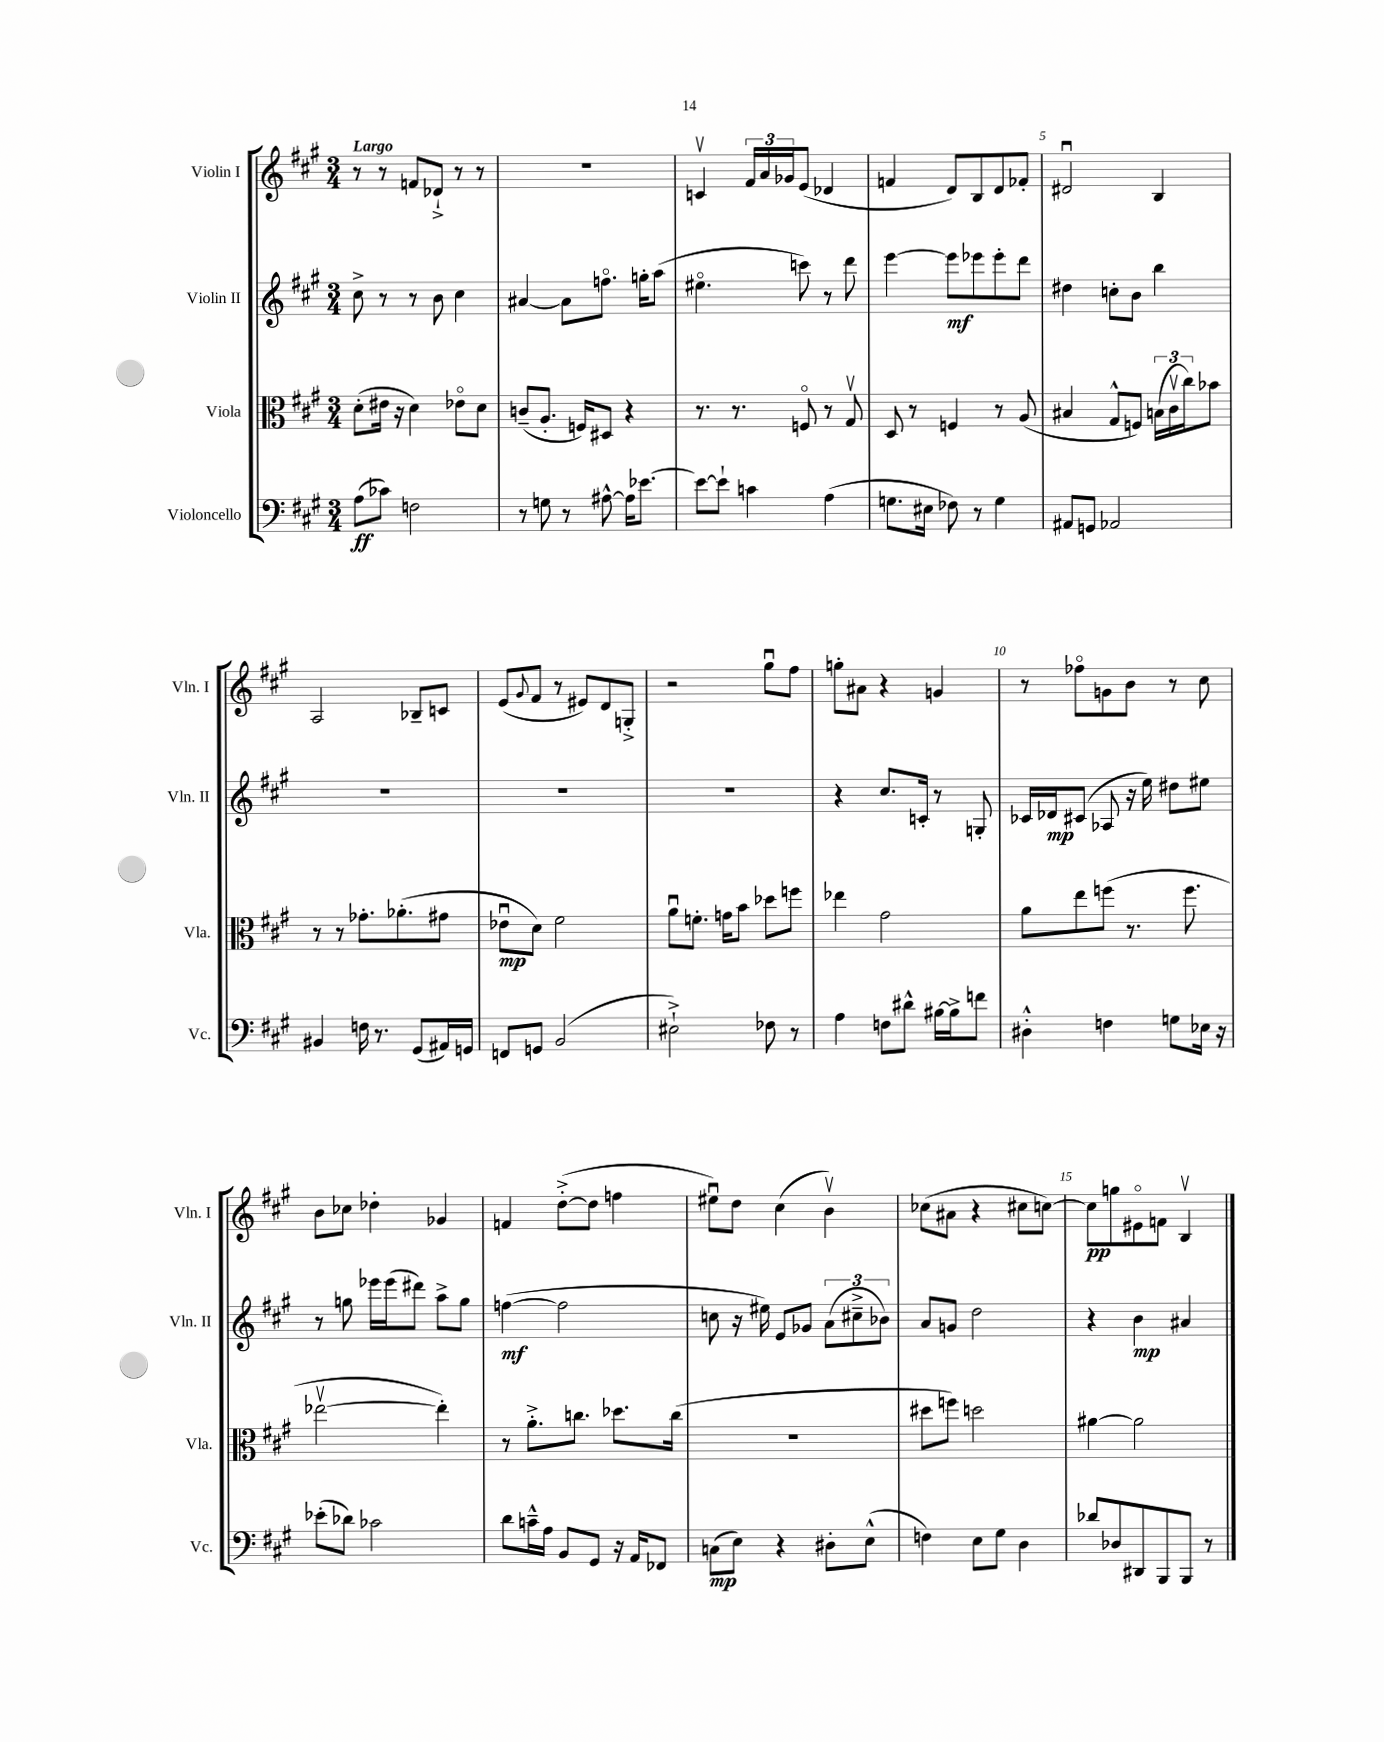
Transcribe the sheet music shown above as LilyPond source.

<<
\new StaffGroup <<
\new Staff = "s0" \with { instrumentName = "Violin I" shortInstrumentName = "Vln. I" } {
    \clef treble \key a \major \numericTimeSignature \time 3/4 \tempo "Largo"
    r8 r8 f'8 des'8-!-> r8 r8 |
    R2. |
    c'4\upbow \tuplet 3/2 { fis'16 a'16 ges'16 } e'8( des'4 |
    f'4 d'8) b8 d'8 fes'8-. |
    dis'2\downbow b4 |
    a2 bes8-- c'8 |
    e'8( \appoggiatura { gis'8 } fis'8 r8 eis'8) d'8 g8-.-> |
    r2 gis''8\downbow fis''8 |
    g''8-. ais'8 r4 g'4 |
    r8 fes''8\flageolet g'8 b'8 r8 cis''8 |
    b'8 ces''8 des''4-. ges'4 |
    f'4 d''8~-.->( d''8 f''4 |
    eis''8\downbow) d''8 cis''4( b'4\upbow) |
    ces''8( ais'8 r4 cis''8 c''8~) |
    c''8\pp g''8 eis'8\flageolet f'8 b4\upbow \bar "|." |
}
\new Staff = "s1" \with { instrumentName = "Violin II" shortInstrumentName = "Vln. II" } {
    \clef treble \key a \major \numericTimeSignature \time 3/4
    cis''8-> r8 r8 b'8 cis''4 |
    ais'4~ ais'8 f''8.\flageolet g''16-. a''8( |
    eis''4.\flageolet c'''8) r8 d'''8 |
    e'''4~ e'''8\mf ees'''8 ees'''8-. d'''8 |
    dis''4 c''8-. b'8 b''4 |
    R2. |
    R2. |
    R2. |
    r4 cis''8. c'16-. r8 g8-. |
    ces'16 des'16\mp cis'8( aes8 r16 e''16) dis''8 eis''8 |
    r8 g''8 ees'''16 ees'''16( dis'''8) a''8-> g''8 |
    f''4~\mf( f''2 |
    c''8 r16 eis''16) e'8 ges'8 \tuplet 3/2 { a'8( cis''8---> bes'8) } |
    a'8 g'8 d''2 |
    r4 b'4\mp ais'4 \bar "|." |
}
\new Staff = "s2" \with { instrumentName = "Viola" shortInstrumentName = "Vla." } {
    \clef alto \key a \major \numericTimeSignature \time 3/4
    d'8-.( eis'16 r16 d'4) ees'8\flageolet d'8 |
    c'8--( a8.-. f16) dis8 r4 |
    r8. r8. f8\flageolet r8 gis8\upbow |
    d8 r8 f4 r8 a8( |
    bis4 gis8-^ f8) \tuplet 3/2 { b16( cis'16\upbow cis''16) } bes'8 |
    r8 r8 ges'8.-. aes'8.-.( gis'8 |
    ees'8\downbow\mp d'8) fis'2 |
    a'8\downbow f'8.-. g'16 b'8 des''8 f''8 |
    ees''4 gis'2 |
    a'8 e''8 f''8( r8. f''8. |
    ees''2~\upbow ees''4-.) |
    r8 a'8.-.-> c''8. des''8. c''16( |
    R2. |
    dis''8 f''8) d''2 |
    ais'4~ ais'2 \bar "|." |
}
\new Staff = "s3" \with { instrumentName = "Violoncello" shortInstrumentName = "Vc." } {
    \clef bass \key a \major \numericTimeSignature \time 3/4
    a8\ff( ces'8) f2 |
    r8 g8 r8 ais8~-^ ais16 ees'8.~ |
    ees'8~ ees'8-! c'4 a4( |
    g8. eis16 fes8) r8 g4 |
    ais,8 g,8 aes,2 |
    bis,4 f16 r8. gis,8( ais,16) g,16 |
    f,8 g,8 b,2( |
    eis2-!->) fes8 r8 |
    a4 f8 dis'8-^ bis16~ bis16-> f'8 |
    dis4-.-^ f4 g8 ees16 r16 |
    ees'8-.( des'8) ces'2 |
    d'8 c'16---^ a16 b,8 gis,8 r16 a,16 fes,8 |
    c8\mp( e8) r4 dis8-. e8-^( |
    f4) e8 gis8 d4 |
    des'8 des8 dis,8 b,,8 b,,8 r8 \bar "|." |
}
>>
>>
\layout { \context { \Score \override BarNumber.break-visibility = ##(#f #t #t) barNumberVisibility = #(every-nth-bar-number-visible 5) } }
